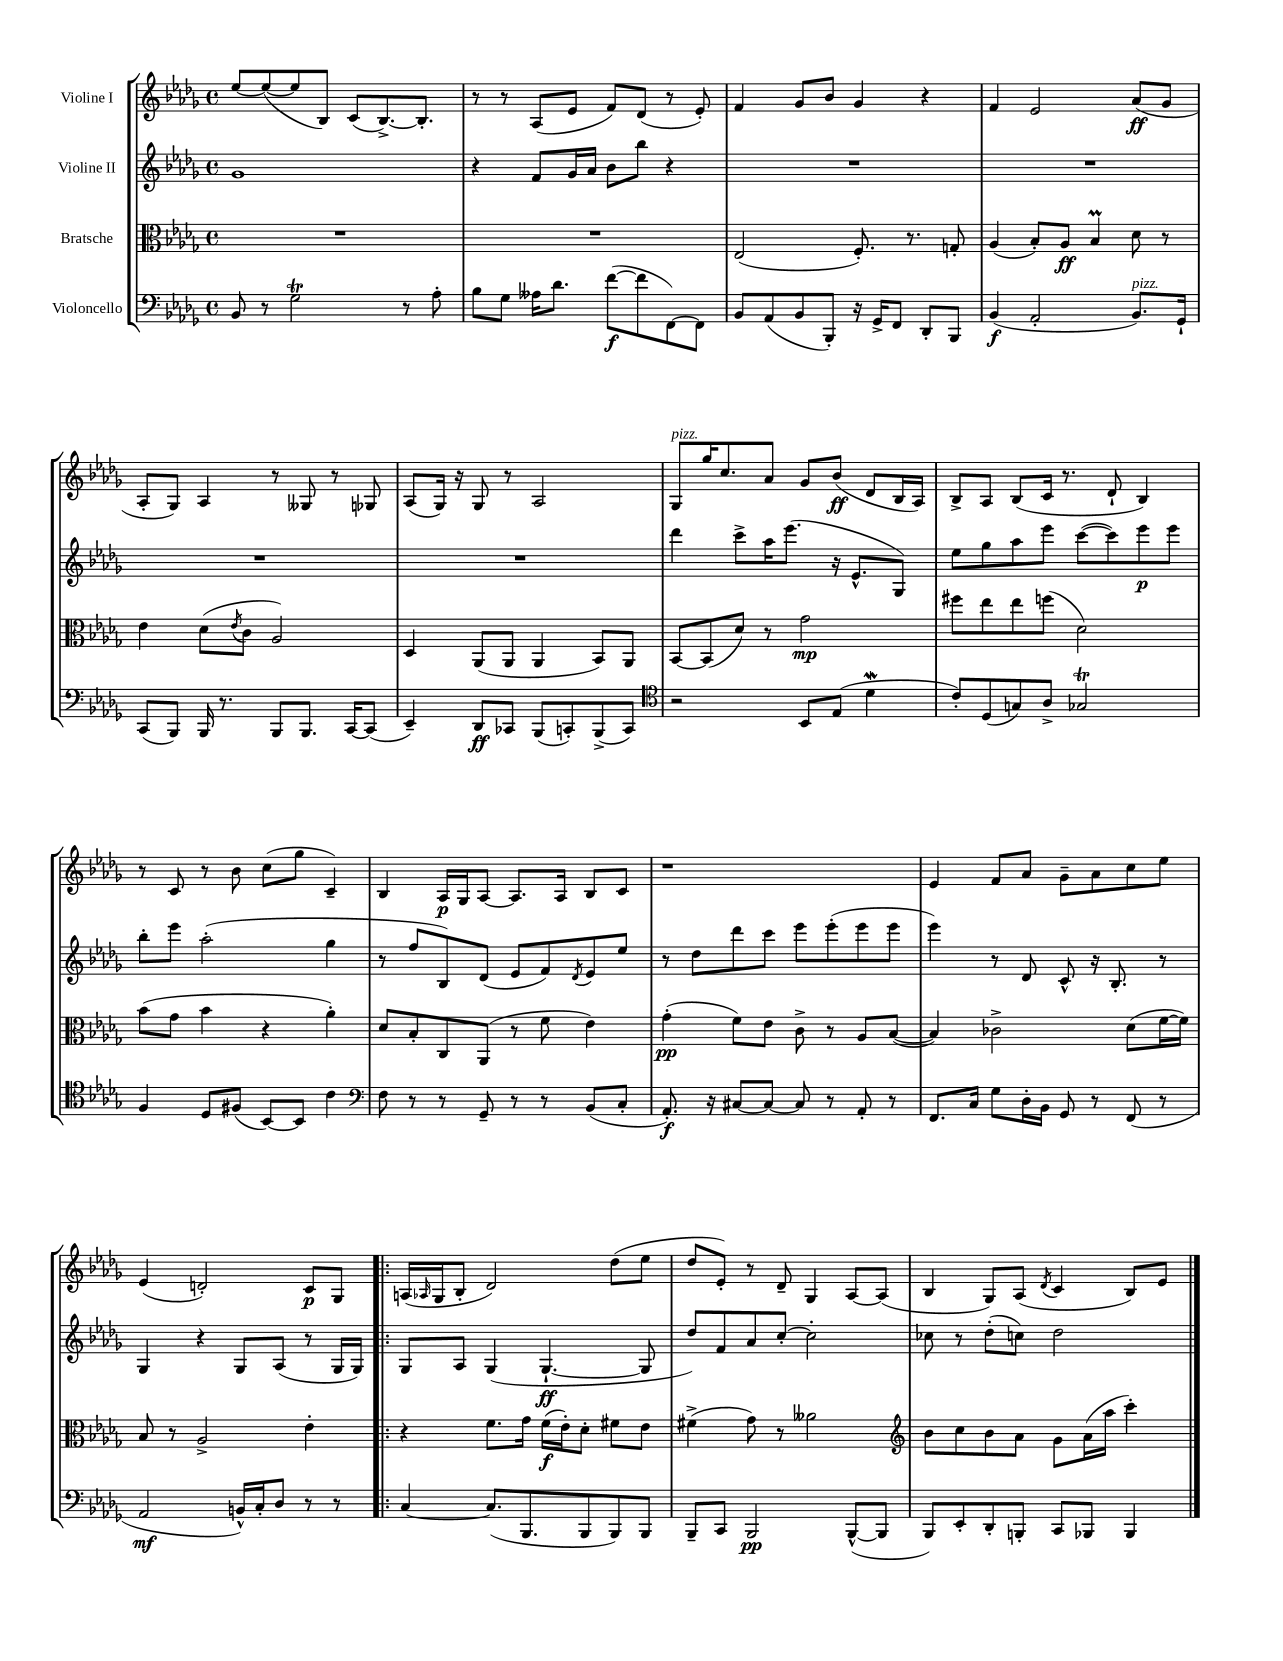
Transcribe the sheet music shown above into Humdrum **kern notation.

**kern	**kern	**kern	**kern
*staff4	*staff3	*staff2	*staff1
*clefF4	*clefC3	*clefG2	*clefG2
*k[b-e-a-d-g-]	*k[b-e-a-d-g-]	*k[b-e-a-d-g-]	*k[b-e-a-d-g-]
*M4/4	*M4/4	*M4/4	*M4/4
*met(c)	*met(c)	*met(c)	*met(c)
8BB-	1r	1g-	[8ee-
8r	.	.	(8ee-_
2G-	.	.	8ee-]
.	.	.	8B-)
.	.	.	(8c
.	.	.	[8.B-^)
8r	.	.	.
.	.	.	8.B-']
8A-'	.	.	.
=	=	=	=
8B-	1r	4r	8r
8G-	.	.	8r
16A--	.	8f	(8A-
8.d-	.	.	.
.	.	16g-	8e-
.	.	16a-	.
([8f	.	8b-	8f)
8f]	.	8bb-	(8d-
[8FF)	.	4r	8r
8FF]	.	.	8e-')
=	=	=	=
8BB-	(2E-	1r	4f
(8AA-	.	.	.
8BB-	.	.	8g-
8BBB-')	.	.	8b-
16r	8.F')	.	4g-
16GG-^	.	.	.
8FF	.	.	.
.	8.r	.	.
8DD-'	.	.	4r
8BBB-	8G'	.	.
=	=	=	=
(4BB-	(4A-	1r	4f
2AA-'	8B-')	.	2e-
.	8A-	.	.
.	4B-	.	.
8.BB-)	8d-	.	(8a-
.	8r	.	8g-
16GG-`	.	.	.
=	=	=	=
(8CC	4e-	1r	8A-'
8BBB-)	.	.	8G-)
16BBB-	(8d-	.	4A-
8.r	.	.	.
.	8qe-	.	.
.	8c	.	.
8BBB-	2A-)	.	8r
8.BBB-	.	.	8G--
.	.	.	8r
[16CC	.	.	.
(8CC]	.	.	8G-
=	=	=	=
4EE-~)	4D-	1r	(8A-
.	.	.	16G-)
.	.	.	16r
8DD-	(8AA-	.	8G-
8CC-	8AA-	.	8r
(8BBB-	4AA-	.	2A-
8CC')	.	.	.
(8BBB-^	8BB-)	.	.
8CC)	8AA-	.	.
=	=	=	=
*clefC4	*	*	*
2r	[8BB-	4ddd-	8G-
.	(8BB-]	.	16gg-
.	.	.	8.cc
.	8d-)	8ccc^	.
.	8r	16aa-	8a-
.	.	(8.eee-	.
8BB-	2g-	.	8g-
(8E-	.	16r	(8b-
.	.	8.e-^^	.
4d-	.	.	8d-
.	.	8G-)	16B-
.	.	.	16A-)
=	=	=	=
8c')	8ff#	8ee-	8B-^
(8D-	8ee-	8gg-	8A-
8G)	8ee-	8aa-	(8B-
8A-^	(8ff	8eee-	16c
.	.	.	8.r
2G-	2d-)	([8ccc	.
.	.	8ccc])	8d-`
.	.	8eee-	4B-)
.	.	8eee-	.
=	=	=	=
4F	(8b-	8bb-'	8r
.	8g-	8eee-	8c
8D-	4b-	(2aa-'	8r
(8F#	.	.	8b-
[8BB-)	4r	.	(8cc
8BB-]	.	.	8gg-
4c	4a-')	4gg-	4c~)
=	=	=	=
*clefF4	*	*	*
8F	8d-	8r	4B-
8r	8B-'	8ff	.
8r	8C	8B-)	16A-
.	.	.	16G-
8GG-~	(8AA-	(8d-	[8A-
8r	8r	8e-	8.A-]
8r	8f	8f)	.
.	.	.	16A-
.	.	8qd-	.
(8BB-	4e-)	8e-	8B-
8C'	.	8ee-	8c
=	=	=	=
8.AA-')	(4g-'	8r	1r
.	.	8dd-	.
16r	.	.	.
[8C#	8f)	8ddd-	.
8C#_	8e-	8ccc	.
8C#]	8c^	8eee-	.
8r	8r	(8eee-'	.
8AA-'	8A-	8eee-	.
8r	([8B-	8eee-	.
=	=	=	=
8.FF	4B-])	4eee-)	4e-
16C	.	.	.
8G-	2c-^	8r	8f
16D-'	.	8d-	8a-
16BB-	.	.	.
8GG-	.	8c^^	8g-~
8r	.	16r	8a-
.	.	8.B-'	.
(8FF	(8d-	.	8cc
8r	[16f	8r	8ee-
.	16f])	.	.
=	=	=	=
2AA-	8B-	4G-	(4e-
.	8r	.	.
.	2A-^	4r	2d')
16BB^^)	.	8G-	.
16C'	.	.	.
8D-	.	(8A-	.
8r	4e-'	8r	8c
8r	.	16G-	8G-
.	.	16G-)	.
=!|:	=!|:	=!|:	=!|:
[4C	4r	8G-	(16A
.	.	.	16qqA-
.	.	.	16G-
.	.	8A-	8B-'
(8.C]	8.f	(4G-	2d-)
8.BBB-	16g-	.	.
.	(16f	[4.G-`	.
.	16e-')	.	.
8BBB-	8d-'	.	.
8BBB-)	8f#	.	(8dd-
8BBB-	8e-	8G-]	8ee-
=	=	=	=
8BBB-~	(4f#^	8dd-)	8dd-
8CC	.	8f	8e-')
2BBB-	8g-)	8a-	8r
.	8r	[8cc'	8d-~
.	2a--	2cc']	4G-
([8BBB-^^	.	.	[8A-
8BBB-]	.	.	(8A-]
=	=	=	=
*	*clefG2	*	*
8BBB-)	8b-	8cc-	4B-
8EE-'	8cc	8r	.
8DD-'	8b-	(8dd-'	8G-)
8BBB'	8a-	8cc)	(8A-
.	.	.	8qd-
8CC	8g-	2dd-	4c
8BBB-	(16a-	.	.
.	16aa-	.	.
4BBB-	4ccc')	.	8B-)
.	.	.	8e-
==	==	==	==
*-	*-	*-	*-
